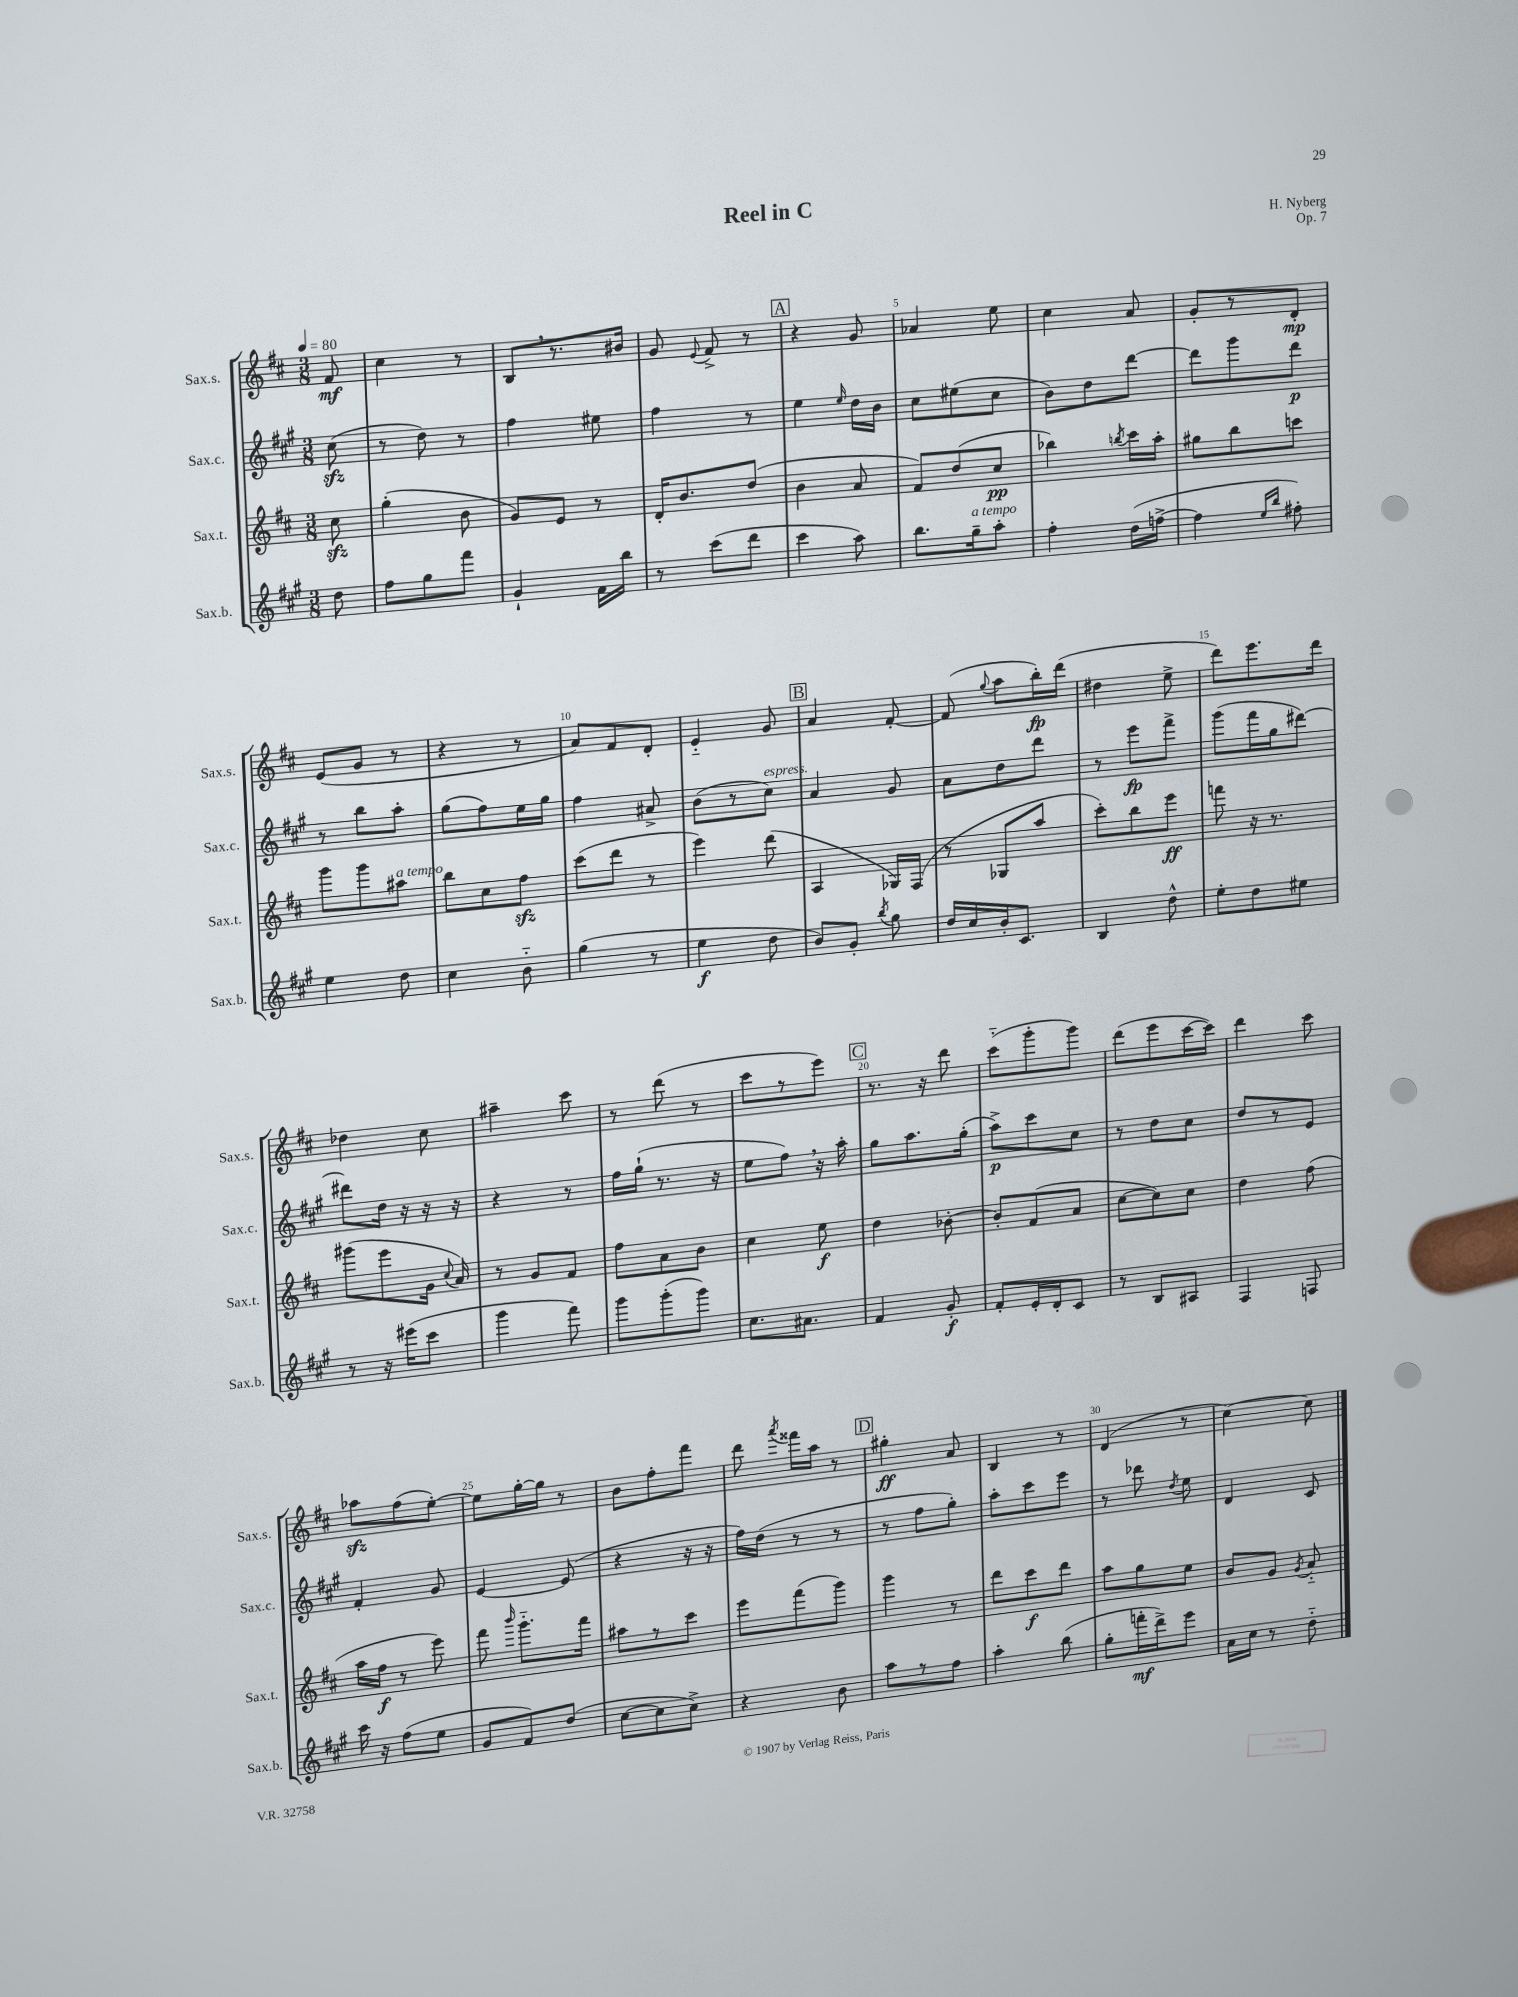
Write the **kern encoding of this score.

**kern	**kern	**kern	**kern
*staff4	*staff3	*staff2	*staff1
*clefG2	*clefG2	*clefG2	*clefG2
*k[f#c#g#]	*k[f#c#]	*k[f#c#g#]	*k[f#c#]
*M3/8	*M3/8	*M3/8	*M3/8
*MM80	*MM80	*MM80	*MM80
8dd\	8cc#\	(8cc#\	8f#/
=	=	=	=
8ff#\L	(4gg'\	8r	4cc#\
8gg#\	.	8dd\)	.
8fff#\J	8b\	8r	8r
=	=	=	=
4g#`/	8g/L)	4ff#\	8B/L
.	8e/J	.	8.r
16f#\LL	8r	8ee#\	.
16bb\JJ	.	.	16b#/Jk
=	=	=	=
8r	16d'/LK	4ff#\	8g/
.	8.b/	.	.
.	.	.	8qqe/
(8ccc#\L	.	.	8f#^/
8ddd\J	(8dd/J	8r	8r
=	=	=	=
4ccc#\	4b\	4ee\	4r
.	.	16qqee/	.
8aa\)	8a/	16dd\LL	8g/
.	.	16b\JJ	.
=	=	=	=
8.bb\L	8f#/L)	8cc#\L	4a-/
.	(8dd/	(8ee#\	.
16gg#~\k	.	.	.
8aa'\J	8cc#/J	8cc#\J	8ee\
=	=	=	=
4ff#'\	4bb-\)	8b\L)	4cc#\
.	.	8dd\	.
.	8qbb/	.	.
(16dd\LL	16ccc#\LL	[8ddd\J	8a/
[16ff^\JJ	16aa'\JJ	.	.
=	=	=	=
4ff\]	8gg#\L	8ddd\]L	8g'/L
.	8bb\	8ggg#\	8r
16qqee/LL	.	.	.
16qqbb/JJ	.	.	.
8ff#'\)	8ccc\J	8ddd\J	8d'/J
=	=	=	=
4ee\	8ggg\L	8r	(8e/L
.	8ggg\	8bb\L	8g/J
8dd\	8aa#\J	8aa'\J	8r
=	=	=	=
4cc#\	8bb\L	(8gg#\L	4r
.	8cc#\	8ff#\)	.
8b'~\	8ff#\J	16ee\L	8r
.	.	16gg#\JJ	.
=	=	=	=
(4gg#\	(8ccc#\L	4ff#\	8a/L)
.	8ddd\J	.	8f#/
8r	8r	8a#^/	8d'/J
=	=	=	=
4ee\	4eee\)	(8b\L	4e'~/
.	.	8r	.
8dd\	(8ddd\	8cc#\J)	8g/
=	=	=	=
8b/L)	4A/	4a/	4a/
8g#'/J	.	.	.
8qbb/	.	.	.
8gg#\	16G-/LL)	8g#/	[8f#'/
.	(16F#/JJ	.	.
=	=	=	=
16dd/LL	8r	8a\L	(8f#/]
16cc#/	.	.	.
.	.	.	8qqgg/
16b'/J	8G-/L	8dd\	8aa\L
8.c#/J	.	.	.
.	8aa/J	8ddd\J	16bb'\L)
.	.	.	(16ddd\JJ
=	=	=	=
4B/	8ccc#'\L)	8r	4dd#\
.	8bb\	8eee\L	.
8dd^^\	8eee\J	8fff#^\J	8ee^\
=	=	=	=
8ee'\L	8fff\	(8ggg#\L	8ddd\L)
8dd\	16r	16fff#\L	8.eee\
.	8.r	16gg#\J	.
8ee#\J	.	[8ddd#\J)	.
.	.	.	16ddd\Jk
=	=	=	=
8r	(8ggg#\L	8ddd#\]L	4dd-\
16r	8eee\	16dd\Jk	.
(16eee#\LK	.	16r	.
8ccc#\J	16g\Jk	16r	8cc#\
.	8qqcc#/	.	.
.	16a/)	16r	.
=	=	=	=
4ggg#\	8r	4r	4aa#~\
.	8g/L	.	.
8fff#\)	8f#/J	8r	8ccc#\
=	=	=	=
8ggg#\L	8ff#\L	16ff#\LL	8r
.	.	(16gg#`\JJ	.
(8ggg#'\	8a\	8.r	(8ddd\
8ggg#\J)	8b\J	.	8r
.	.	16r	.
=	=	=	=
8.cc#\L	4cc#\	8ee\L	8ccc#\L
.	.	8ff#\J)	8r
8.a#\J	.	.	.
.	8ee\	16r	8eee\J)
.	.	16aa'\	.
=	=	=	=
4f#/	4dd\	8gg#\L	8.r
.	.	8.aa\	.
.	.	.	16r
8g#'/	[8b-'\	.	8ddd\
.	.	(16gg#'\Jk	.
=	=	=	=
8f#'/L	8b-'/]L	8aa^\L)	(8ccc#'~\L
16e'/L	(8f#/	8ccc#\	8ggg'\
16d'/J	.	.	.
8c#/J	8a/J	8cc#\J	8ggg\J)
=	=	=	=
8r	[8cc#\L	8r	(8ddd\L
8B/L	8cc#\])	8dd\L	8eee\
8A#/J	8cc#\J	8cc#\J	[16ccc#\L
.	.	.	16ccc#\]JJ)
=	=	=	=
4F#/	4dd\	8dd/L	4ddd\
.	.	8r	.
8F/	(8ff#\	8e/J	8ccc#\
=	=	=	=
16ccc#\	16aa\LL	4f#'/	8aa-\L
16r	16ff#\JJ	.	.
(8ff#\L	8r	.	(8ff#\
8ee\J	8eee\)	8g#/	[8ee'\J)
=	=	=	=
8g#/L	8fff#\	[4e/	8ee\]L
.	16qqbbb/	.	.
8f#/)	8.ggg'~\L	.	[16gg'\L
.	.	.	16gg\]JJ
(8dd/J	.	(8e/]	8r
.	16fff#\Jk	.	.
=	=	=	=
[8cc#\L	8aa#\L	4r	8b\L
8cc#\]	8r	.	8ff#'\
8cc#^\J)	8ccc#\J	16r	8fff#\J
.	.	16r	.
=	=	=	=
4r	8eee\L	16ff#\LL)	8ddd\
.	.	(16dd\JJ	.
.	.	.	8qaaa/
.	(8fff#\	8r	16fff##\LL
.	.	.	16aa\JJ
8b\	8ggg\J)	8r	8r
=	=	=	=
8aa\L	4ggg\	8r	4gg#'\
8r	.	8ff#\L	.
8ff#\J	8r	8gg#'\J)	8a/
=	=	=	=
4aa'\	8ddd\L	8aa'\L	4B/
.	8ccc#\	8ccc#\	.
(8bb\	8ddd\J	8eee\J	8r
=	=	=	=
8gg#'\L	8aa\L	8r	(4d/
16fff'\L	8gg\	8ddd-\	.
16ddd^\J)	.	.	.
.	.	8qdd/	.
8eee\J	8ee\J	8ee\	8r
=	=	=	=
16a\LL	8b/L	4d/	[4cc#\)
16cc#\JJ	.	.	.
8r	8g/J	.	.
.	8qg/	.	.
8dd'~\	8a'~/	8c#/	8cc#\]
==	==	==	==
*-	*-	*-	*-
